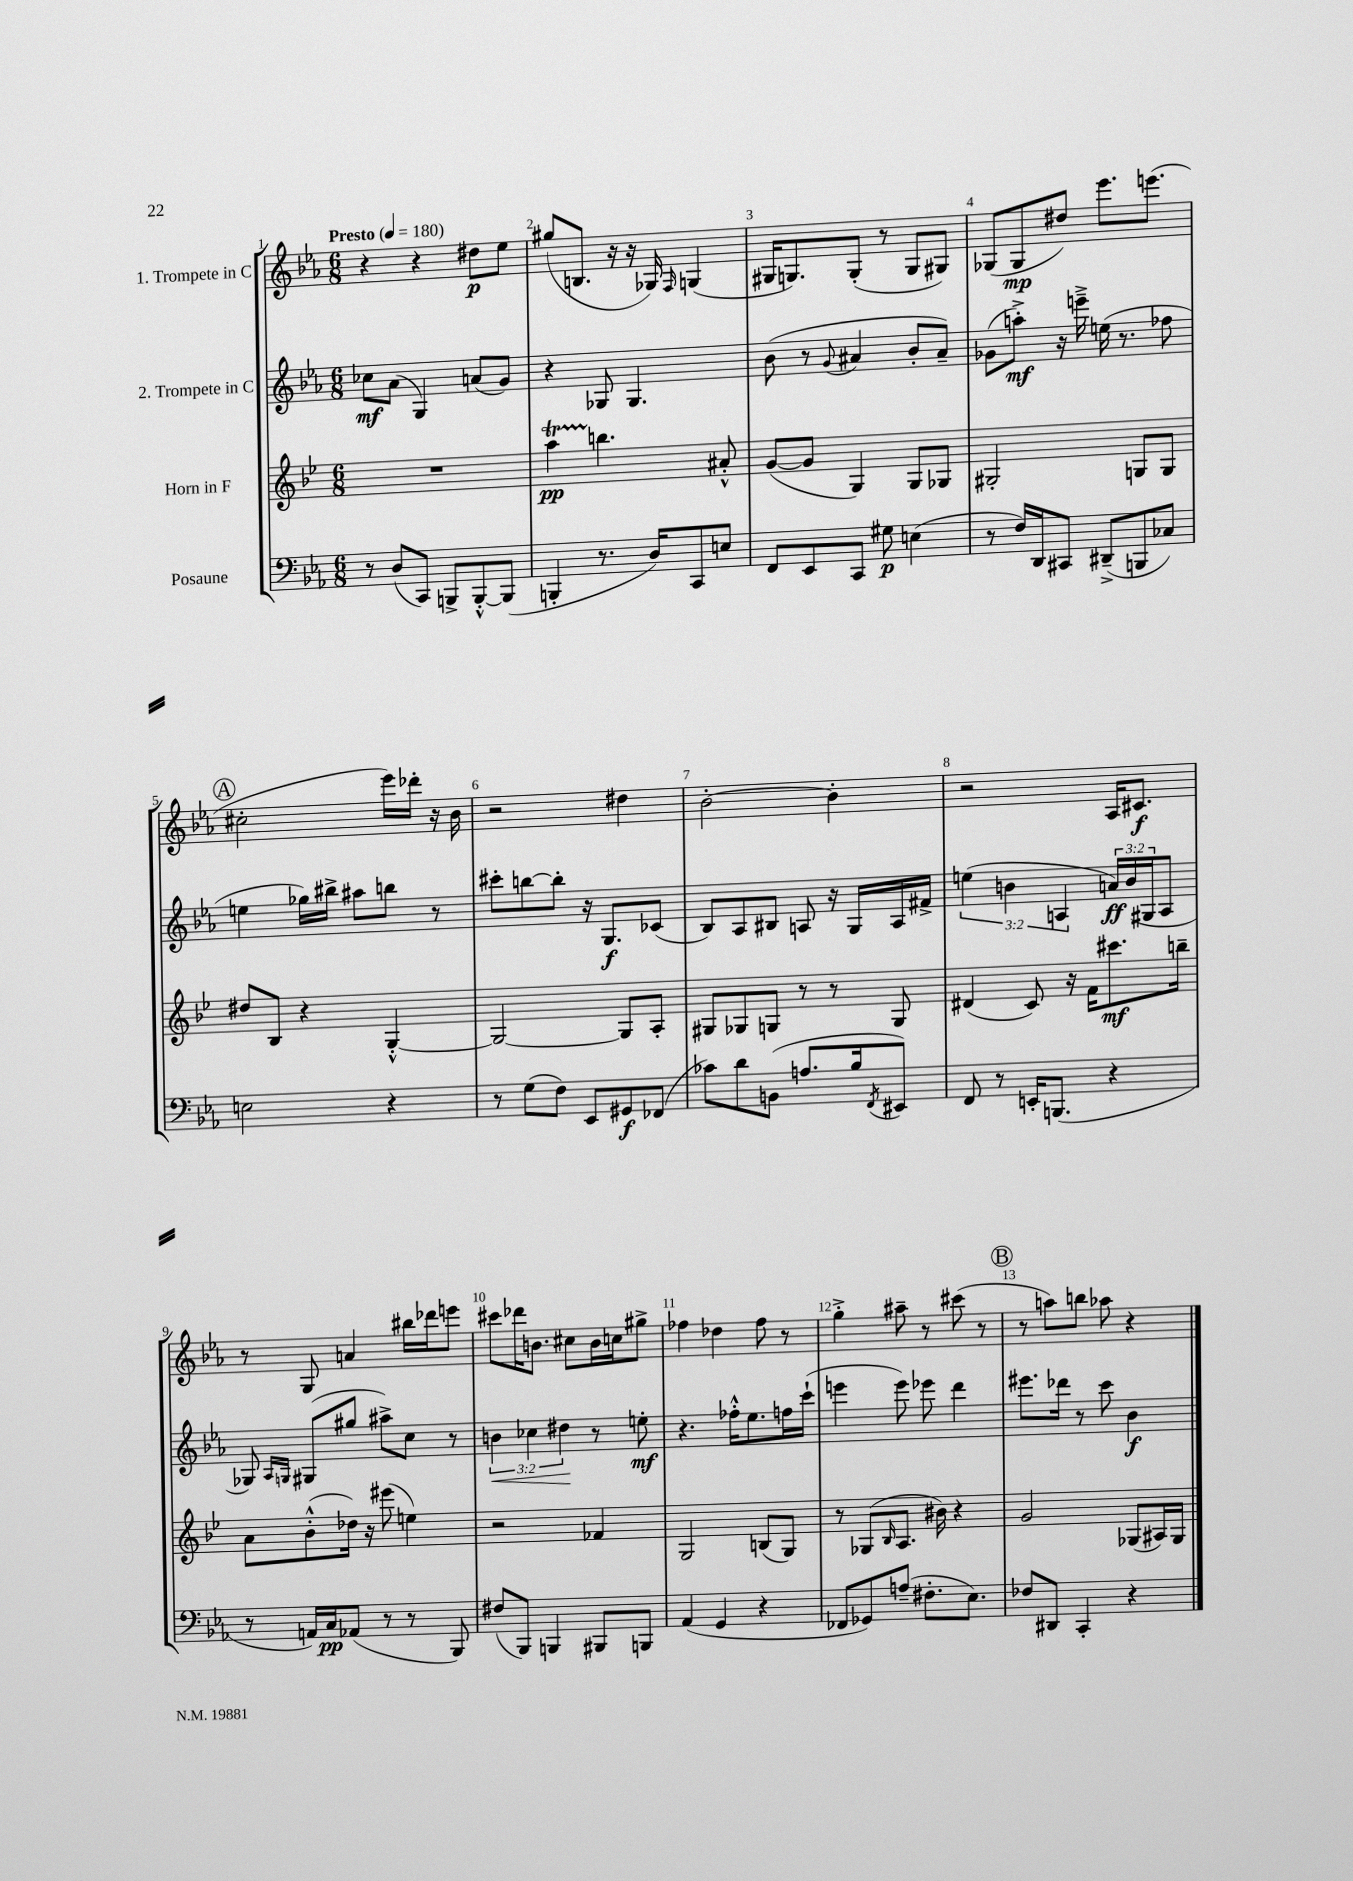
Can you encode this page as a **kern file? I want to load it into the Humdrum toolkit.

**kern	**kern	**kern	**kern
*staff4	*staff3	*staff2	*staff1
*clefF4	*clefG2	*clefG2	*clefG2
*k[b-e-a-]	*k[b-e-]	*k[b-e-a-]	*k[b-e-a-]
*M6/8	*M6/8	*M6/8	*M6/8
*MM180	*MM180	*MM180	*MM180
8r	2.r	8cc-	4r
(8D	.	(8a-	.
8CC)	.	4G)	4r
8BBB^	.	.	.
[8BBB'^^	.	(8a	8dd#
(8BBB]	.	8g)	8ee-
=	=	=	=
4BBB'	4aa	4r	(8gg#
.	.	.	8.B
8.r	4.bb	8G-	.
.	.	.	16r
.	.	4.G-	16r
16D)	.	.	16G-)
.	.	.	16qqF
8CC	.	.	(4G
8E	8a#'^^	.	.
=	=	=	=
8FF	([8g	(8b-	16G#
.	.	.	8.G)
8EE-	8g]	8r	.
.	.	8qqg	.
8CC	4G)	4a#	(8G'
8G#	.	.	8r
(4E	8G	8b-'	8G
.	8G-	8a#~)	8G#)
=	=	=	=
8r	2G#'	(8g-	(8G-
16F)	.	8aa'^)	8G-
16DD	.	.	.
8CC#	.	16r	8dd#)
.	.	16eee~^	.
(8DD#~^	.	(16ee	8.eee-
.	.	8.r	.
8BBB	8G	.	.
.	.	.	(8.eee
8C-)	8G	8ff-	.
=	=	=	=
2E	8dd#	4ee	2cc#'
.	8B-	.	.
.	4r	16gg-)	.
.	.	16bb#^	.
.	.	8aa#	.
4r	[4G'^^	8bb	16eee-)
.	.	.	16ddd-'
.	.	8r	16r
.	.	.	16b-
=	=	=	=
8r	2G_	8ccc#'	2r
(8G	.	[8bb	.
8F)	.	8bb']	.
8EE-	.	16r	.
.	.	8.G	.
8GG#	8G]	.	4dd#
(8FF-	8A'	(8c-	.
=	=	=	=
8c-)	8G#	8B-)	[2b-'
8d	8G-	8A-	.
(8BB	8G	8B#	.
8.A	8r	8A	.
.	8r	16r	4b-']
16B-	.	16G	.
8qFF	.	.	.
8EE#)	8G	16A	.
.	.	16f#^	.
=	=	=	=
8FF	(4d#	(6ee	2r
8r	.	.	.
.	.	6b	.
16EE'	8c)	.	.
(8.BBB	.	.	.
.	.	6A	.
.	16r	.	.
.	16f	.	.
4r	8.ccc#	24a)	16A-
.	.	(24b	.
.	.	.	8.c#
.	.	24G#	.
.	.	8A	.
.	16bb~	.	.
=	=	=	=
8r	8a	8G-)	8r
.	.	16qqA-	.
.	.	16qqG	.
16AA)	(8b-'^^	(8G#	8G
16C	.	.	.
(8AA-	16dd-)	8gg#	4a
.	16r	.	.
8r	(8eee#	8aa#^)	.
8r	4ee)	8cc	16bb#
.	.	.	16ddd-
8BBB-)	.	8r	8eee
=	=	=	=
(8F#	2r	6b	8ccc#
8BBB-)	.	.	16ddd-
.	.	6cc-	.
.	.	.	8.b
4BBB	.	.	.
.	.	6dd#	.
.	.	.	8cc#
8BBB#	4f-	8r	16b
.	.	.	16cc
8BBB	.	8ee'	8gg#^
=	=	=	=
(4AA-	2G	4.r	4ff-
4GG	.	.	4dd-
.	.	16ff-'^^	.
.	.	8.ee-	.
4r	(8B	.	8ff-
.	8G)	16ff	8r
.	.	(16ccc`	.
=	=	=	=
8FF-	8r	4eee	4gg'^
8GG-)	(8G-	.	.
.	16qqB-	.	.
(8A~	8.A	8eee)	8aa#~
8.F#'	.	8eee-	8r
.	16b#)	.	.
.	4r	4ddd	(8ccc#
8.E-)	.	.	.
.	.	.	8r
=	=	=	=
8F-	2g	8.eee#	8r
8DD#	.	.	8aa)
.	.	16ddd-	.
4CC'	.	8r	8bb
.	.	8ccc	8aa-
4r	(8G-	4b-	4r
.	16A#)	.	.
.	16G-	.	.
==	==	==	==
*-	*-	*-	*-
